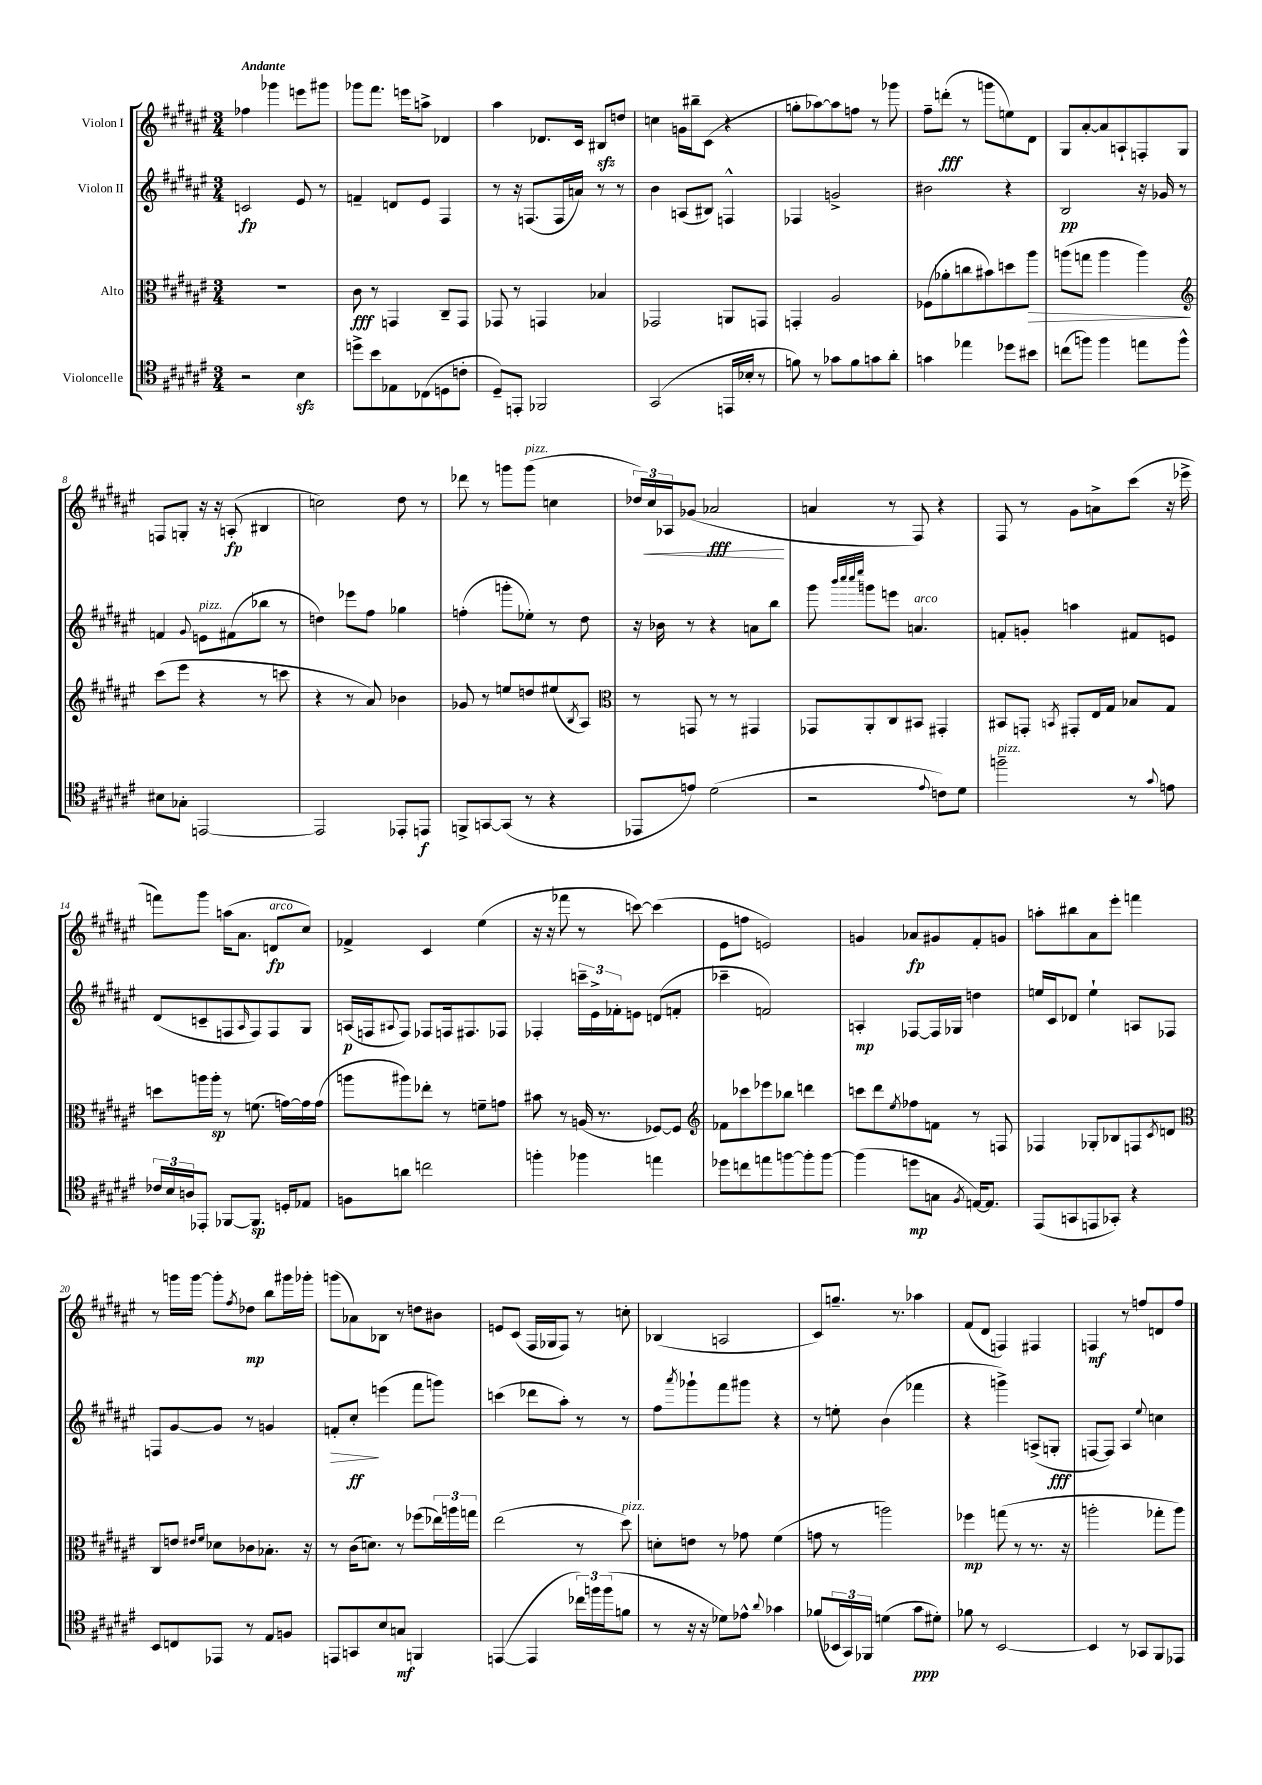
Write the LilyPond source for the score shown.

<<
\new StaffGroup <<
\new Staff = "s0" \with { instrumentName = "Violon I" } {
    \clef treble \key fis \major \numericTimeSignature \time 3/4 \tempo "Andante"
    fes''4 ges'''4 e'''8 gis'''8 |
    ges'''8 fis'''8. e'''16 a''8-> des'4 |
    ais''4 des'8. cis'16 bis8\sfz d''8 |
    c''4 g'16 bis''16-- cis'8( r4 |
    g''8-. aes''8~) aes''8 f''8 r8 ges'''8 |
    fis''8-- d'''8-.\fff( r8 g'''8 e''8) dis'8 |
    gis8 ais'8~-. ais'8 a8-! f8-. gis8 |
    f8 g8-. r16 r16 a8-.\fp( bis4 |
    c''2) dis''8 r8 |
    des'''8 r8 g'''8 g'''8^\markup { \italic "pizz." }( c''4 |
    \tuplet 3/2 { des''16) cis''16\< aes16 } ges'8( aes'2\fff\! |
    a'4 r8 fis8) r4 |
    fis8 r8 gis'8 a'8-> cis'''8( r16 ees'''16-> |
    f'''8) gis'''8 a''16( ais'8. d'8\fp^\markup { \italic "arco" } cis''8) |
    fes'4-> cis'4 eis''4( |
    r16 r16 fes'''8 r8 c'''8~) c'''4( |
    eis'8 f''8 e'2) |
    g'4 aes'8\fp gis'8 fis'8-. g'8 |
    a''8-. bis''8 ais'8 eis'''8-. f'''4 |
    r8 g'''16 g'''16~ g'''8-. \acciaccatura { fis''8 } des''8\mp b''8 gis'''16 ges'''16-. |
    g'''8( aes'8) bes8 r8 d''8 bis'8 |
    e'8 cis'8( fis16 ges16 fis8) r8 c''8-. |
    bes4( a2 |
    cis'8) g''8.-- r8. aes''4 |
    fis'8( dis'8 f4) fis4 |
    f4\mf r8 f''8 d'8 f''8 \bar "|." |
}
\new Staff = "s1" \with { instrumentName = "Violon II" } {
    \clef treble \key fis \major \numericTimeSignature \time 3/4
    c'2\fp eis'8 r8 |
    f'4-- d'8 eis'8 fis4 |
    r8 r16 f8.( f16 a'16) r8 r8 |
    b'4 a8( bis8) f4-^ |
    fes4 g'2-> |
    bis'2 r4 |
    b2\pp r16 ges'16 r8 |
    f'4 \appoggiatura { gis'8 } e'8^\markup { \italic "pizz." } fis'8( bes''8 r8 |
    d''4) ees'''8 fis''8 ges''4 |
    f''4-.( g'''8-. ees''8-.) r8 dis''8 |
    r16 bes'16 r8 r4 a'8 b''8 |
    gis'''8 \grace { b'''32 cis''''32 cis''''32 eis''''32 } g'''8 e'''8 a'4.^\markup { \italic "arco" } |
    f'8-. g'8-. a''4 fis'8 e'8 |
    dis'8( c'8-- f8 \grace { ais16 } f8) f8 gis8 |
    a16\p( f16 \appoggiatura { ais8 } f8) fes8 f16 fis8. fes8 |
    fes4-. \tuplet 3/2 { c'''16-- eis'16-> fes'16-. } e'8 d'8( f'8-. |
    ces'''4-- f'2) |
    a4-.\mp fes8~ fes16 ges16 d''4 |
    e''16 cis'16 des'8 e''4-! a8 fes8 |
    f8 gis'8~ gis'8 r8 g'4 |
    f'8-.\> cis''8-.\ff\! e'''4( fis'''8 g'''8) |
    c'''4( des'''8 ais''8-.) r8 r8 |
    fis''8 \acciaccatura { ais'''8 } ges'''8-! fis'''8 gis'''8 r4 |
    r8 e''8-. b'4( fes'''4 |
    r4 g'''4->) a8->( g8-.\fff |
    f8~ f8) ais4 \appoggiatura { eis''8 } c''4 \bar "|." |
}
\new Staff = "s2" \with { instrumentName = "Alto" } {
    \clef alto \key fis \major \numericTimeSignature \time 3/4
    R2. |
    cis'8\fff r8 g,4 cis8-- g,8 |
    ges,8 r8 g,4 bes4 |
    ges,2 a,8 g,8 |
    g,4-. ais2 |
    fes8( aes'8-. c''8 bis'8) d''8 ais''8\> |
    a''8( g''8 a''4 a''4\!) |
    \clef treble cis'''8( eis'''8 r4 r8 c'''8 |
    r4 r8 ais'8) bes'4 |
    ges'8 r8 e''8 d''8 eis''8( \acciaccatura { b8 } ais8) |
    \clef alto r8 g,8 r8 r8 gis,4 |
    ges,8 ais,8-. cis8 bis,8 gis,4-. |
    bis,8 g,8-. \acciaccatura { b,8 } gis,8-. eis16 gis16 bes8 gis8 |
    d''8 a''16 a''16-.\sp r8 f'8.( g'16~) g'16 g'16( |
    a''8 ais''8) ees''8-. r8 f'8-- g'8 |
    bis'8 r8 a16( r8. fes8~) fes8 |
    \clef treble fes'8 ces'''8 ees'''8 bes''8 d'''4 |
    c'''8 dis'''8 \acciaccatura { eis''8 } fes''8 f'8 r8 f8 |
    fes4 ges8-. bes8 f8 \acciaccatura { cis'8 } d'8 |
    \clef alto cis8 e'8 \grace { eis'16 fis'16 } des'8 ces'8 bes8.-. r16 |
    r8 cis'16( d'8.) r8 fes''8( \tuplet 3/2 { ees''16) a''16 g''16 } |
    eis''2( r8 dis''8^\markup { \italic "pizz." }) |
    d'8-. e'8 r8 ges'8 fis'4( |
    g'8 r8 a''2) |
    fes''4\mp g''8( r8 r8. r16 |
    a''2-. ges''8-. a''8) \bar "|." |
}
\new Staff = "s3" \with { instrumentName = "Violoncelle" } {
    \clef tenor \key fis \major \numericTimeSignature \time 3/4
    r2 b4\sfz |
    d''8-> b'8 ees8 ces8( d8 c'8-. |
    dis8--) e,8-. fes,2 |
    gis,2( e,16 bes16-. r8 |
    f'8) r8 ges'8 f'8 g'8 ais'8-. |
    g'4 ees''4 des''8 bis'8 |
    c''8( f''8) f''4 e''8 f''8-^ |
    bis8 ges8-. e,2~ |
    e,2 ees,8-. e,8\f |
    f,8-> g,8~ g,8( r8 r4 |
    ees,8 e'8) dis'2( |
    r2 \appoggiatura { eis'8 } c'8) dis'8 |
    f''2--^\markup { \italic "pizz." } r8 \appoggiatura { gis'8 } e'8 |
    \tuplet 3/2 { ces'16 b16 a16 } ees,8-. fes,8~ fes,8.\sp d16-. ees8 |
    f8 a'8 c''2 |
    f''4-. fes''4 e''4 |
    des''8 c''8 e''8 f''8~ f''8-. f''8~ |
    f''4( d''8\mp g8 \acciaccatura { fis8 } e16~) e8. |
    eis,8( g,8 e,8 ges,8-.) r4 |
    b,8 c8 ees,8 r8 eis8 f8 |
    e,8 g,8 b8 g8\mf f,4 |
    e,4~( e,4 \tuplet 3/2 { ces''16) f''16 f''16( } f'8 |
    r8 r16 r16 des'8) ees'8-^ \appoggiatura { ais'8 } ges'4 |
    fes'8( \tuplet 3/2 { bes,16 gis,16) fes,16 } d'4( gis'8\ppp dis'8-.) |
    fes'8 r8 b,2~ |
    b,4 r8 ges,8 fis,8 ees,8 \bar "|." |
}
>>
>>
